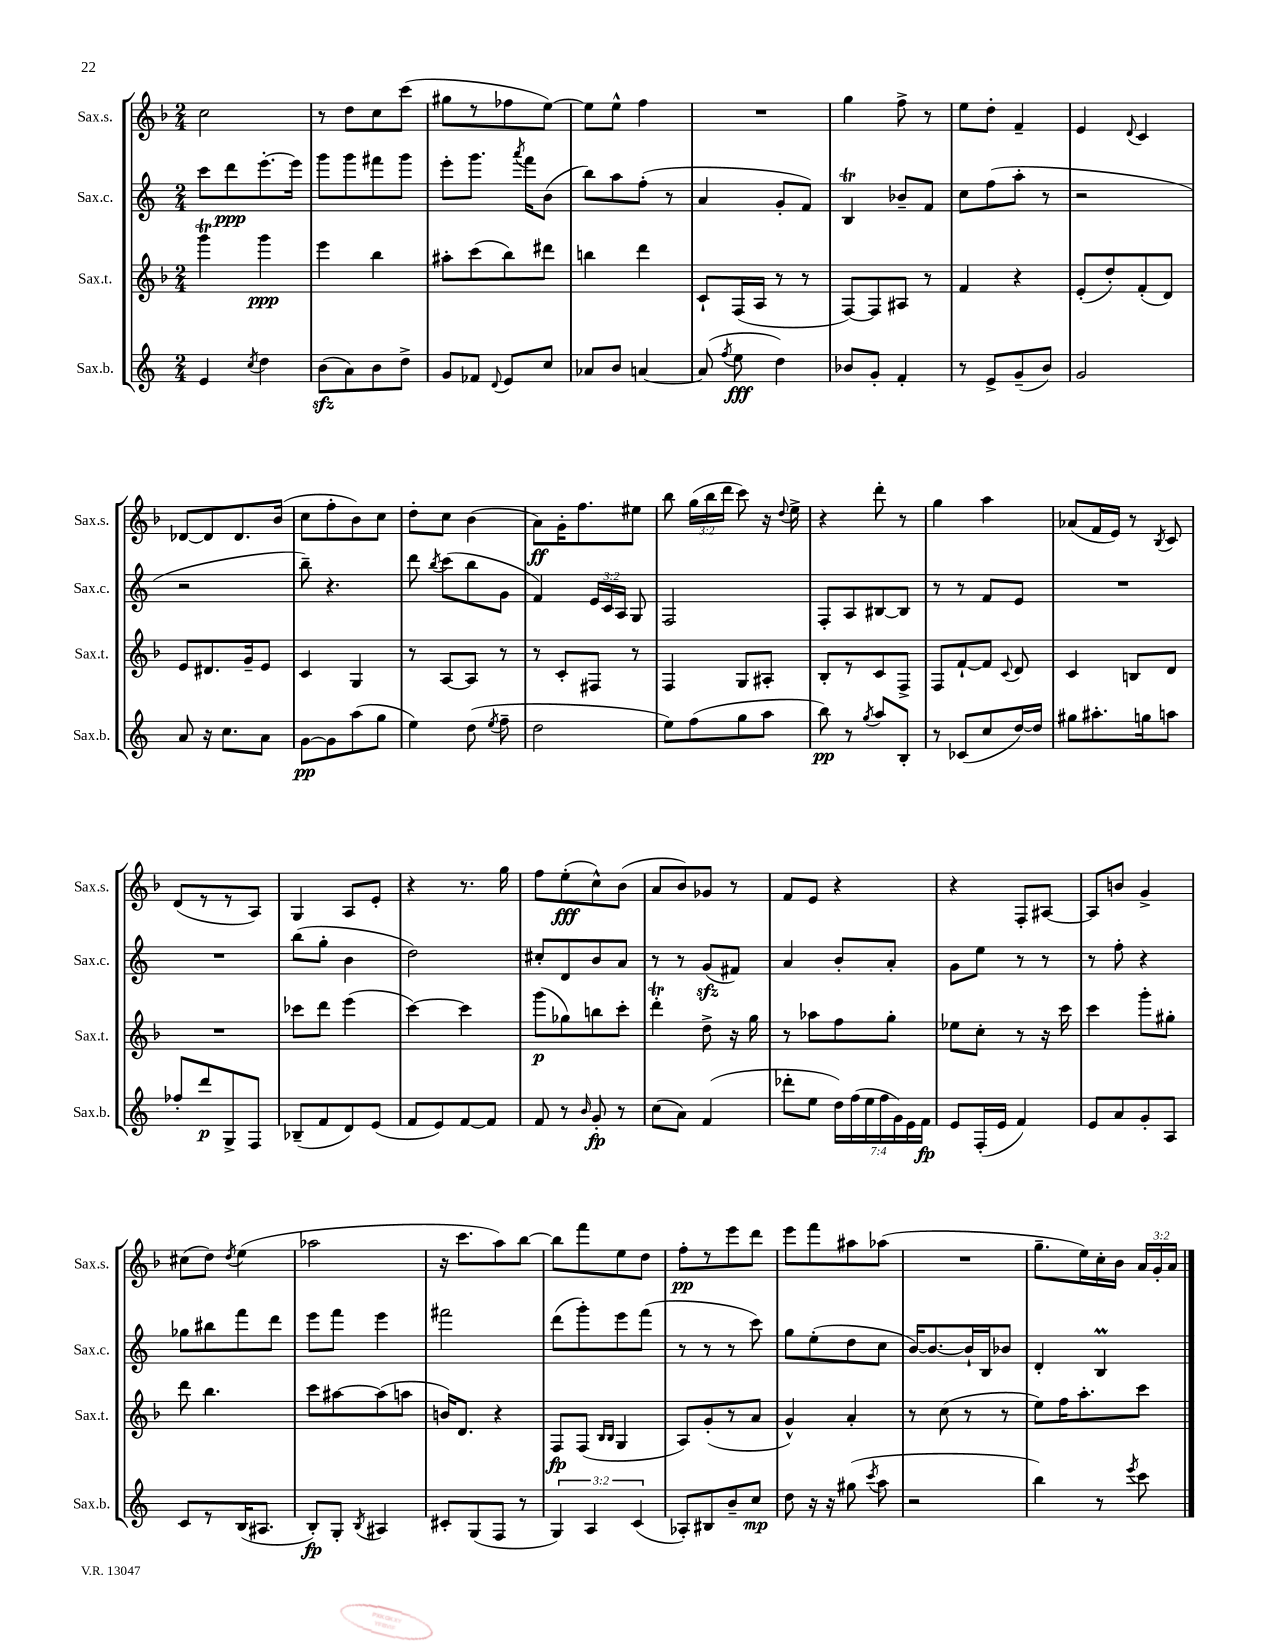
<<
\new StaffGroup <<
\new Staff = "s0" \with { instrumentName = "Sax.s." shortInstrumentName = "Sax.s." } {
    \clef treble \key f \major \numericTimeSignature \time 2/4 \override Staff.TupletNumber.text = #tuplet-number::calc-fraction-text
    \autoBeamOff c''2 |
    r8 d''8[ c''8 c'''8]( |
    gis''8[ r8 fes''8 e''8]~) |
    e''8[ e''8]-^ f''4 |
    R2 |
    g''4 f''8-> r8 |
    e''8[ d''8]-. f'4-- |
    e'4 \appoggiatura { d'8 } c'4 |
    des'8[~ des'8 des'8. bes'16]( |
    c''8[ f''8-. bes'8) c''8] |
    d''8[-. c''8] bes'4( |
    a'8[\ff) g'16-. f''8. eis''8] |
    bes''8 \tuplet 3/2 { g''16[( bes''16 d'''16] } c'''8) r16 \appoggiatura { d''8 } e''16-> |
    r4 d'''8-. r8 |
    g''4 a''4 |
    aes'8[( f'16 e'16]) r8 \acciaccatura { bes8 } c'8 |
    d'8[( r8 r8 a8]) |
    g4 a8[ e'8]-. |
    r4 r8. g''16 |
    f''8[ e''8-.\fff( c''8-^) bes'8]( |
    a'8[ bes'8) ges'8] r8 |
    f'8[ e'8] r4 |
    r4 f8[-. ais8]~ |
    ais8[ b'8] g'4-> |
    cis''8[( d''8]) \acciaccatura { d''8 } e''4( |
    aes''2 |
    r16 c'''8.[ a''8) bes''8]~ |
    bes''8[ f'''8 e''8 d''8] |
    f''8[-.\pp r8 e'''8 d'''8] |
    e'''8[ f'''8 ais''8 aes''8]( |
    R2 |
    g''8.[-- e''16) c''16-. bes'16] \tuplet 3/2 { a'16[ g'16-. a'16] } \bar "|." |
}
\new Staff = "s1" \with { instrumentName = "Sax.c." shortInstrumentName = "Sax.c." } {
    \clef treble \key c \major \numericTimeSignature \time 2/4 \override Staff.TupletNumber.text = #tuplet-number::calc-fraction-text
    \autoBeamOff c'''8[ d'''8\ppp e'''8.~-. e'''16] |
    g'''8[ g'''8 fis'''8 g'''8] |
    e'''8[-. g'''8.] \acciaccatura { a'''8 } f'''16[ b'8]( |
    b''8[) a''8 f''8]-.( r8 |
    a'4 g'8[-. f'8]) |
    b4\trill bes'8[-- f'8] |
    c''8[ f''8( a''8]-. r8 |
    r2 |
    r2 |
    b''8--) r4. |
    d'''8 \acciaccatura { b''8 } c'''8[( b''8 g'8] |
    f'4) \tuplet 3/2 { e'16[ c'16 a16] } g8 |
    f2 |
    f8[-. a8 bis8~ bis8] |
    r8 r8 f'8[ e'8] |
    R2 |
    R2 |
    b''8[( g''8]-. b'4 |
    d''2) |
    cis''8[-. d'8 b'8 a'8] |
    r8 r8 g'8[\sfz( fis'8]) |
    a'4 b'8[-. a'8]-. |
    g'8[ e''8] r8 r8 |
    r8 f''8-. r4 |
    ges''8[ bis''8 f'''8 d'''8] |
    e'''8[ f'''8] e'''4 |
    fis'''2 |
    d'''8[( g'''8-.) e'''8 f'''8]( |
    r8 r8 r8 c'''8) |
    g''8[ e''8-.( d''8 c''8] |
    b'16[~) b'8.~ b'16-! b16 bes'8] |
    d'4-. b4\prall \bar "|." |
}
\new Staff = "s2" \with { instrumentName = "Sax.t." shortInstrumentName = "Sax.t." } {
    \clef treble \key f \major \numericTimeSignature \time 2/4
    \autoBeamOff g'''4\trill g'''4\ppp |
    e'''4 bes''4 |
    ais''8[-. c'''8( bes''8) dis'''8] |
    b''4 d'''4 |
    c'8[-! f16( a16] r8 r8 |
    f8[~) f8 ais8] r8 |
    f'4 r4 |
    e'8[-.( d''8-.) f'8-.( d'8]) |
    e'8[ dis'8. g'16-- e'8] |
    c'4 g4 |
    r8 a8[~ a8] r8 |
    r8 c'8[-. fis8] r8 |
    f4 g8[ ais8]-. |
    bes8[-. r8 c'8 f8]-> |
    f8[ f'8~-! f'8] \appoggiatura { c'8 } d'8 |
    c'4 b8[ d'8] |
    R2 |
    ces'''8[ d'''8] e'''4( |
    c'''4~) c'''4 |
    g'''8[\p( ges''8) b''8 c'''8]-. |
    d'''4-.\trill d''8-> r16 g''16 |
    r8 aes''8[ f''8 g''8]-. |
    ees''8[ c''8]-. r8 r16 c'''16 |
    c'''4 g'''8[-. gis''8]-. |
    d'''8 bes''4. |
    c'''8[ ais''8~ ais''8( a''8] |
    b'16[) d'8.] r4 |
    f8[\fp f8]( \grace { bes16[ bes16] } g4 |
    a8[) g'8-.( r8 a'8] |
    g'4-^) a'4-. |
    r8 c''8( r8 r8 |
    e''8[) f''16 a''8.-. c'''8] \bar "|." |
}
\new Staff = "s3" \with { instrumentName = "Sax.b." shortInstrumentName = "Sax.b." } {
    \clef treble \key c \major \numericTimeSignature \time 2/4 \override Staff.TupletNumber.text = #tuplet-number::calc-fraction-text
    \autoBeamOff e'4 \acciaccatura { c''8 } d''4 |
    b'8[\sfz( a'8) b'8 d''8]-> |
    g'8[ fes'8] \appoggiatura { d'8 } e'8[ c''8] |
    aes'8[ b'8] a'4~ |
    a'8( \acciaccatura { f''8 } e''8\fff d''4) |
    bes'8[ g'8]-. f'4-. |
    r8 e'8[-> g'8--( b'8]) |
    g'2 |
    a'8 r16 c''8.[ a'8] |
    g'8[~\pp g'8 a''8( g''8] |
    e''4) d''8( \acciaccatura { e''8 } f''8-- |
    d''2 |
    e''8[) f''8( g''8 a''8] |
    b''8\pp) r8 \acciaccatura { g''8 } a''8[ b8]-. |
    r8 ces'8[( c''8 d''16~) d''16] |
    gis''8[ ais''8.-. g''16 a''8] |
    fes''8[-. d'''8\p g8-> f8] |
    bes8[--( f'8 d'8) e'8]( |
    f'8[ e'8) f'8~ f'8] |
    f'8 r8 \grace { b'16 } g'8-.\fp r8 |
    c''8[( a'8]) f'4( |
    des'''8[-. e''8] \tuplet 7/4 { d''16[) f''16( e''16 f''16 g'16) e'16 f'16]\fp } |
    e'8[ f16-.( e'16] f'4) |
    e'8[ a'8 g'8-. a8] |
    c'8[ r8 b16( ais8.] |
    b8[-.\fp) g8]-. \acciaccatura { b8 } ais4 |
    cis'8[-. g8( f8] r8 |
    \tuplet 3/2 { g4) a4 c'4( } |
    aes8[-.) bis8 b'8-- c''8]\mp |
    d''8 r16 r16 gis''8( \acciaccatura { c'''8 } a''8 |
    r2 |
    b''4) r8 \acciaccatura { e'''8 } c'''8 \bar "|." |
}
>>
>>
\layout { \context { \Score \remove "Bar_number_engraver" } }
